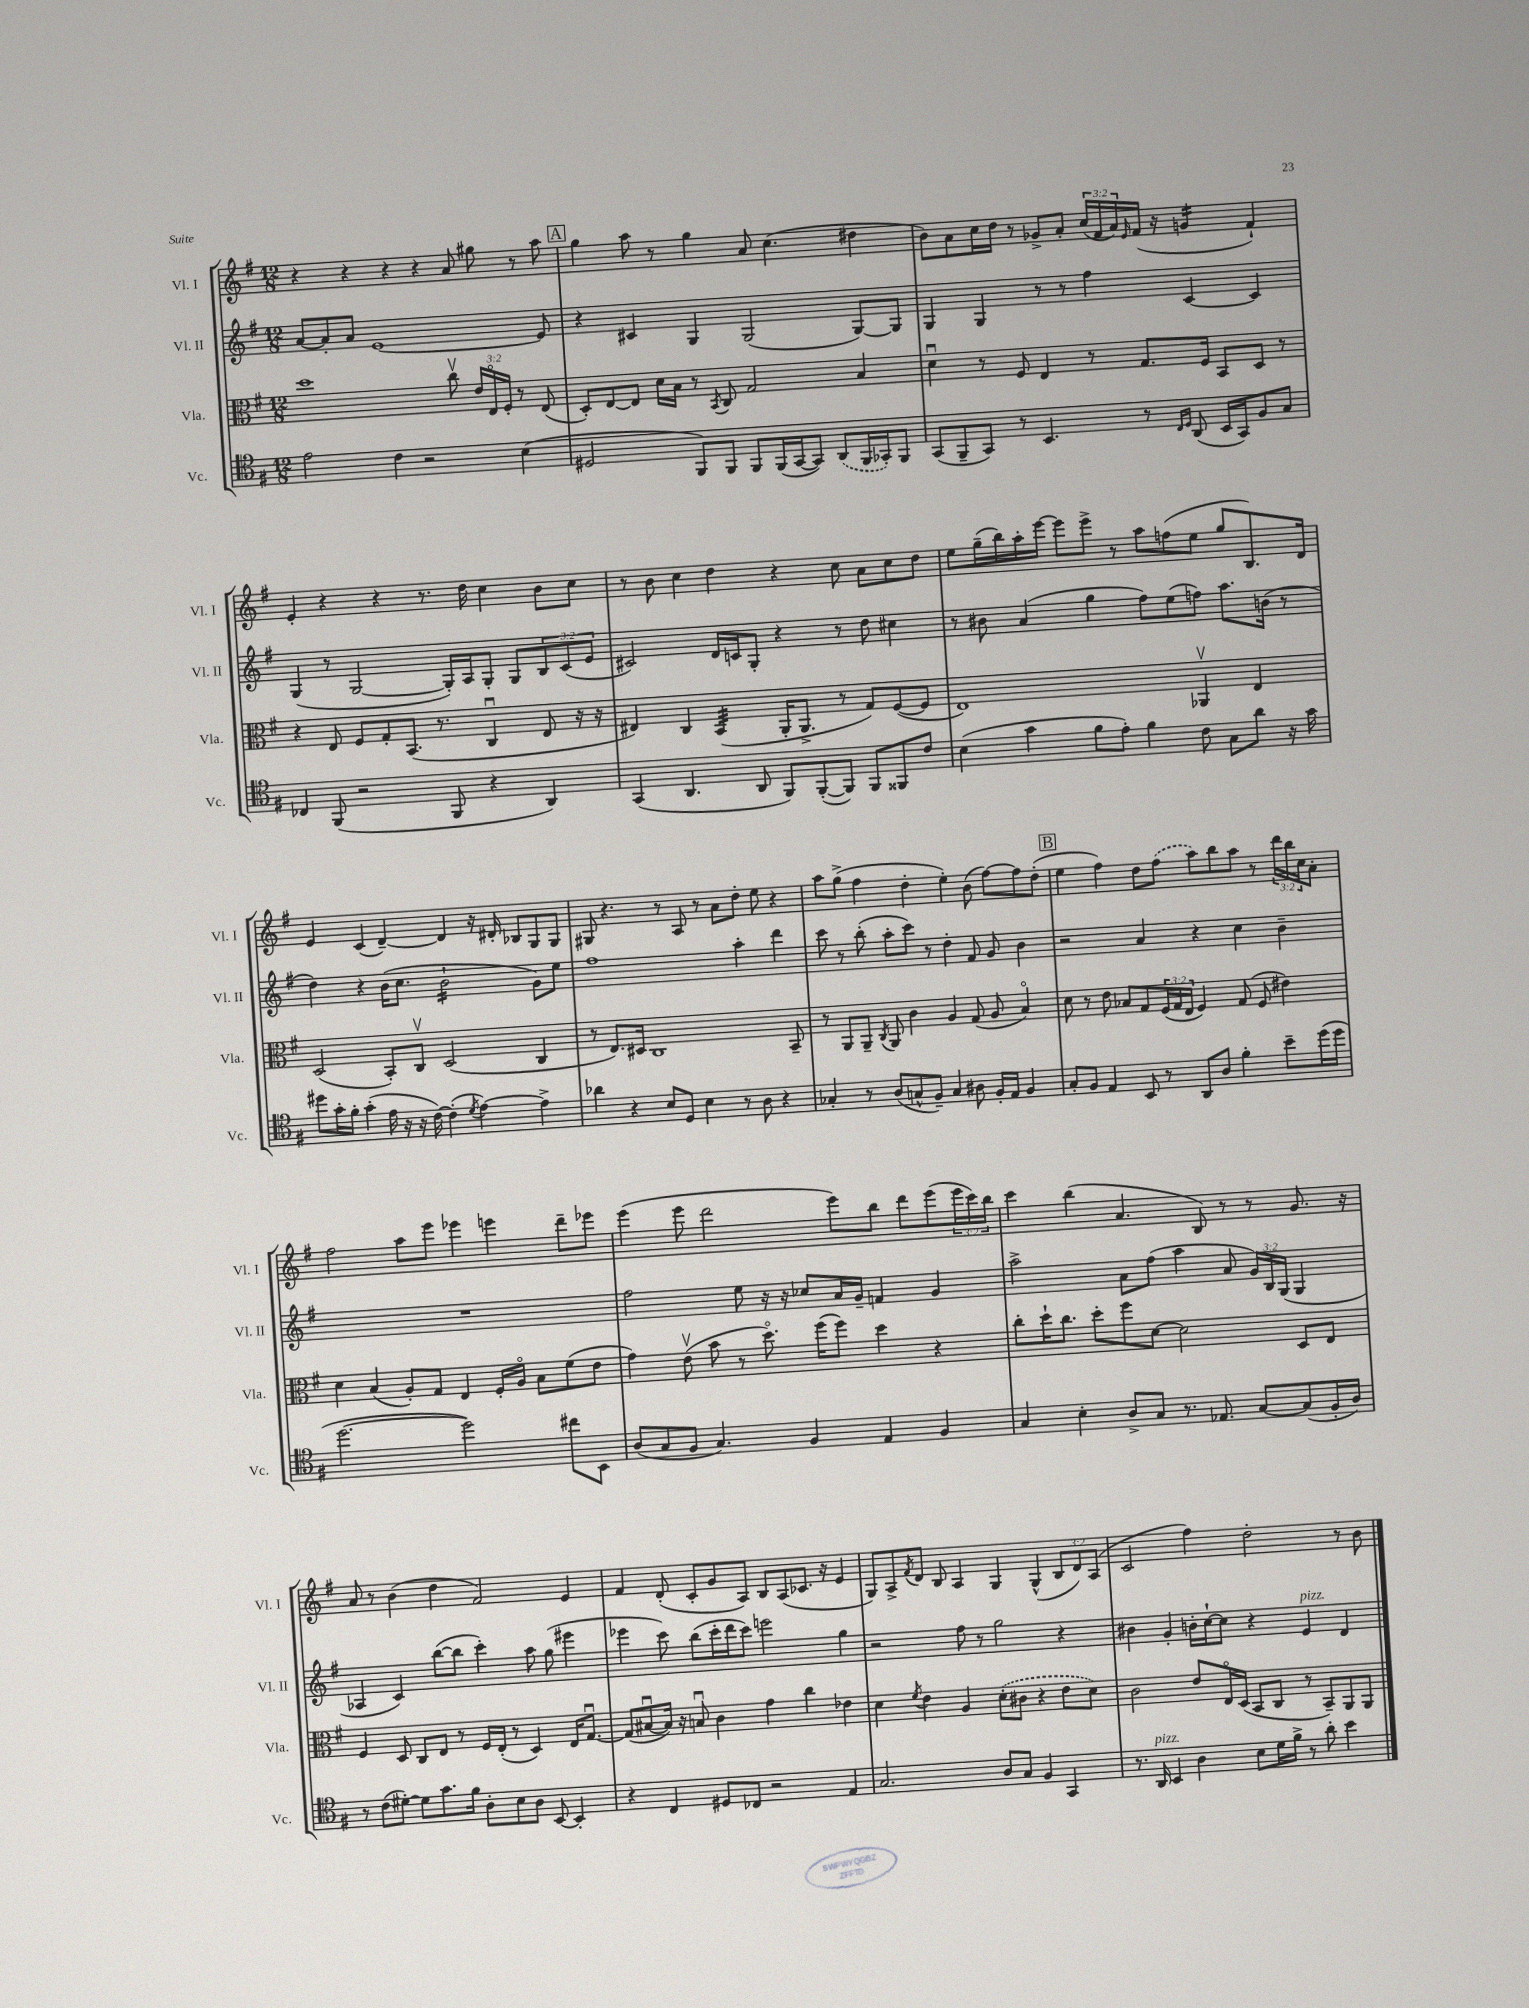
<<
\new StaffGroup <<
\new Staff = "s0" \with { instrumentName = "Vl. I" shortInstrumentName = "Vl. I" } {
    \clef treble \key g \major \numericTimeSignature \time 12/8 \override Staff.TupletNumber.text = #tuplet-number::calc-fraction-text
    r4 r4 r4 r4 a'8 gis''8 r8 a''8 |
    \mark \markup { \box "A" } g''4 a''8 r8 g''4 a'8 c''4.( dis''4 |
    b'8) a'8 c''16 d''16 r8 ges'8-> a'8-. \tuplet 3/2 { c''16( fis'16 a'16) } \grace { e'16 } fis'16( r16 g'4:16 fis'4-!) |
    e'4-. r4 r4 r8. d''16 c''4 b'8 c''8 |
    r8 b'8 c''4 d''4 r4 c''8 a'8 c''8 d''8 |
    e''8 g''16--( b''16) a''16-. e'''16~ e'''8 e'''8-> r8 a''8 f''8( e''8 g''8 b8.) d'16 |
    e'4 c'4( d'4~--) d'4 r16 dis'16-. bes8 g8 g8 |
    gis8 r4. r8 a8 r8 a'8 d''8-. e''8 r4 |
    a''8 g''8->( fis''4 d''4-. e''4-.) b'8( fis''8~) fis''8 d''8-.( |
    \mark \markup { \box "B" } e''4 fis''4) d''8 \once \slurDashed fis''8( a''8) b''8 a''8 r8 \tuplet 3/2 { d'''16 b''16 c''16 } a'8-. |
    fis''2 a''8 e'''8 ees'''4 e'''4 d'''8-- ees'''8 |
    e'''4( e'''8 d'''2 e'''8) b''8 d'''8 e'''8( \tuplet 3/2 { e'''16 c'''16) b''16 } |
    c'''4 b''4( a'4. b8) r8 r8 g'8. r16 |
    a'8 r8 b'4( d''4 fis'2) e'4 |
    fis'4 d'8-.( c'8-. g'8 a8) b8 a8( ces'8. r16 e'4 |
    g8) a8-> \acciaccatura { fis'8 } d'8 b8 a4 g4 g4-^( \tuplet 3/2 { b8 d'8) a8( } |
    c'2 fis''4) d''2-. r8 b'8 \bar "|." |
}
\new Staff = "s1" \with { instrumentName = "Vl. II" shortInstrumentName = "Vl. II" } {
    \clef treble \key g \major \numericTimeSignature \time 12/8 \override Staff.TupletNumber.text = #tuplet-number::calc-fraction-text
    a'8~ a'8-. a'8 e'1~ e'8 |
    \mark \markup { \box "A" } r4 cis'4 g4 g2( g8~) g8 |
    g4 g4 r8 r8 fis''4 c'4~ c'4 |
    g4( r8 g2~ g16-.) a16 g8-. g8 \tuplet 3/2 { b8 c'8( e'8 } |
    cis'2) d'16 c'16 g8-. r4 r8 d''8 cis''4 |
    r8 bis'8 a'4( g''4 fis''8) e''8( f''8) a''8. b'16( r8 |
    d''4) r4 b'16( c''8. b'2:16-! g'8) e''8 |
    fis''1 a''4-. d'''4 |
    c'''8 r8 b''8-.( a''8-. c'''8) r8 d''4-. fis'8 g'8 b'4 |
    \mark \markup { \box "B" } r2 a'4 r4 c''4 b'4-- |
    R1. |
    fis''2 e''8 r16 r16 ces''8 a'16 g'16-- f'4 g'4 |
    a''2-> a'8 fis''8( a''4 a'8 \tuplet 3/2 { g'16) b16 g16( } g4 |
    aes4 c'4) b''8~( b''8 c'''4-.) a''8 g''8( eis'''4 |
    ees'''4 c'''8) b''8( c'''16-. d'''16 c'''8) e'''2 g''4 |
    r2 fis''8 r8 g''2 r4 |
    bis'4 g'4-. b'16-. c''16~-! c''8 r4 e'4^\markup { \italic "pizz." } d'4 \bar "|." |
}
\new Staff = "s2" \with { instrumentName = "Vla." shortInstrumentName = "Vla." } {
    \clef alto \key g \major \numericTimeSignature \time 12/8 \override Staff.TupletNumber.text = #tuplet-number::calc-fraction-text
    d''1 c''8\upbow \tuplet 3/2 { e'16 e16\flageolet fis16-. } r8 e8( |
    \mark \markup { \box "A" } d8-.) e8~ e8 d'16 b16 r8 \acciaccatura { b,8 } c8 g2 b4 |
    d'4\downbow r8 fis8 e4 r8 g8. fis16 b,8 d8 r8 |
    r4 e8 fis8 g8-. b,8.( r8. c4\downbow e8 r16 r16 |
    eis4) c4 b,4:32( a,16-. a,8.-> r8 g8) fis8~( fis8 |
    e1) aes,4\upbow e4 |
    d2( b,8-.) c8\upbow d2( c4 |
    r8 e8.) dis16 c1 b,8-- |
    r8 a,8 a,8-- \acciaccatura { c8 } a,8 c'4 a4 g8( a8 b4\flageolet) |
    \mark \markup { \box "B" } d'8 r8 e'8 bes8 g8 \tuplet 3/2 { fis16( g16 e16 } fis4) g8( fis8 eis'4) |
    d'4 b4( a8-.) g8 e4 fis16-. a16\flageolet b8 fis'8( e'8 |
    g'4) e'8\upbow( b'8 r8 d''8.\flageolet) fis''16( fis''8) d''4 r4 |
    c''8-. d''16-! c''8. d''8-. fis''8 d'8~ d'2 d8 e8 |
    fis4 d8 c8 e8 r8 fis16 e16-.( r8 d4) e16 g8.~\downbow |
    g8( bis8~\downbow bis16) r16 b8\downbow c'4 g'4 c''4 ees'4 |
    d'4 \acciaccatura { fis'8 } e'4 a4 \once \slurDashed d'8-.( cis'8 r4 e'8 d'8) |
    c'2 e'8 e16\flageolet d16( b,8 c8 r8 b,8--) a,8 a,8 \bar "|." |
}
\new Staff = "s3" \with { instrumentName = "Vc." shortInstrumentName = "Vc." } {
    \clef tenor \key g \major \numericTimeSignature \time 12/8
    e'2 c'4 r2 b4( |
    \mark \markup { \box "A" } dis2 fis,8) fis,8 fis,8 fis,16( g,16~ g,8) \once \slurDashed a,8( fis,16 ges,16-.) fis,8 |
    g,8( fis,8-- g,8) r8 b,4. r8 \grace { c16 d16 } a,8( b,16 g,16) fis8 g8 |
    ces4 fis,8( r2 fis,8 r4 a,4) |
    g,4( a,4. a,8 fis,8) fis,8~-.( fis,8) fis,8 fisis,8 c'8 |
    b4( g'4 fis'8 e'8-.) fis'4 c'8 g8 a'8 r16 g'16 |
    dis''8 g'16-. fis'16-. g'4-.( e'16 r16 r16 c'16~) c'4-.( \acciaccatura { d'8 } e'4~) e'4-> |
    aes'4 r4 b8 d8 b4 r8 a8 r4 |
    ges4-. r8 a8( g8-^ fis8--) g4 ais8 fis16-. e16 fis4 |
    \mark \markup { \box "B" } g8-. fis8 e4 b,8 r8 a,8 a8 fis'4-. b'8-- d''16( d''16 |
    d''2.~ d''2) cis''8 b,8 |
    a8( g8 fis8 g4.) fis4 e4 fis4 |
    g4 b4-. a8-> g8 r8. ees8. g8~ g8( fis16-. a16) |
    r8 c'8( dis'8~-.) dis'8 g'8. fis'16 a8-. b8 a8 b,8~ b,4-. |
    r4 c4 dis8 ces8 r2 e4 |
    g2. a8 g8 fis4 g,4 |
    r8. a,16^\markup { \italic "pizz." } b,4 a4 b8 d'16 fis'16-> r8 a'8-. b'4 \bar "|." |
}
>>
>>
\layout { \context { \Score \remove "Bar_number_engraver" } }
